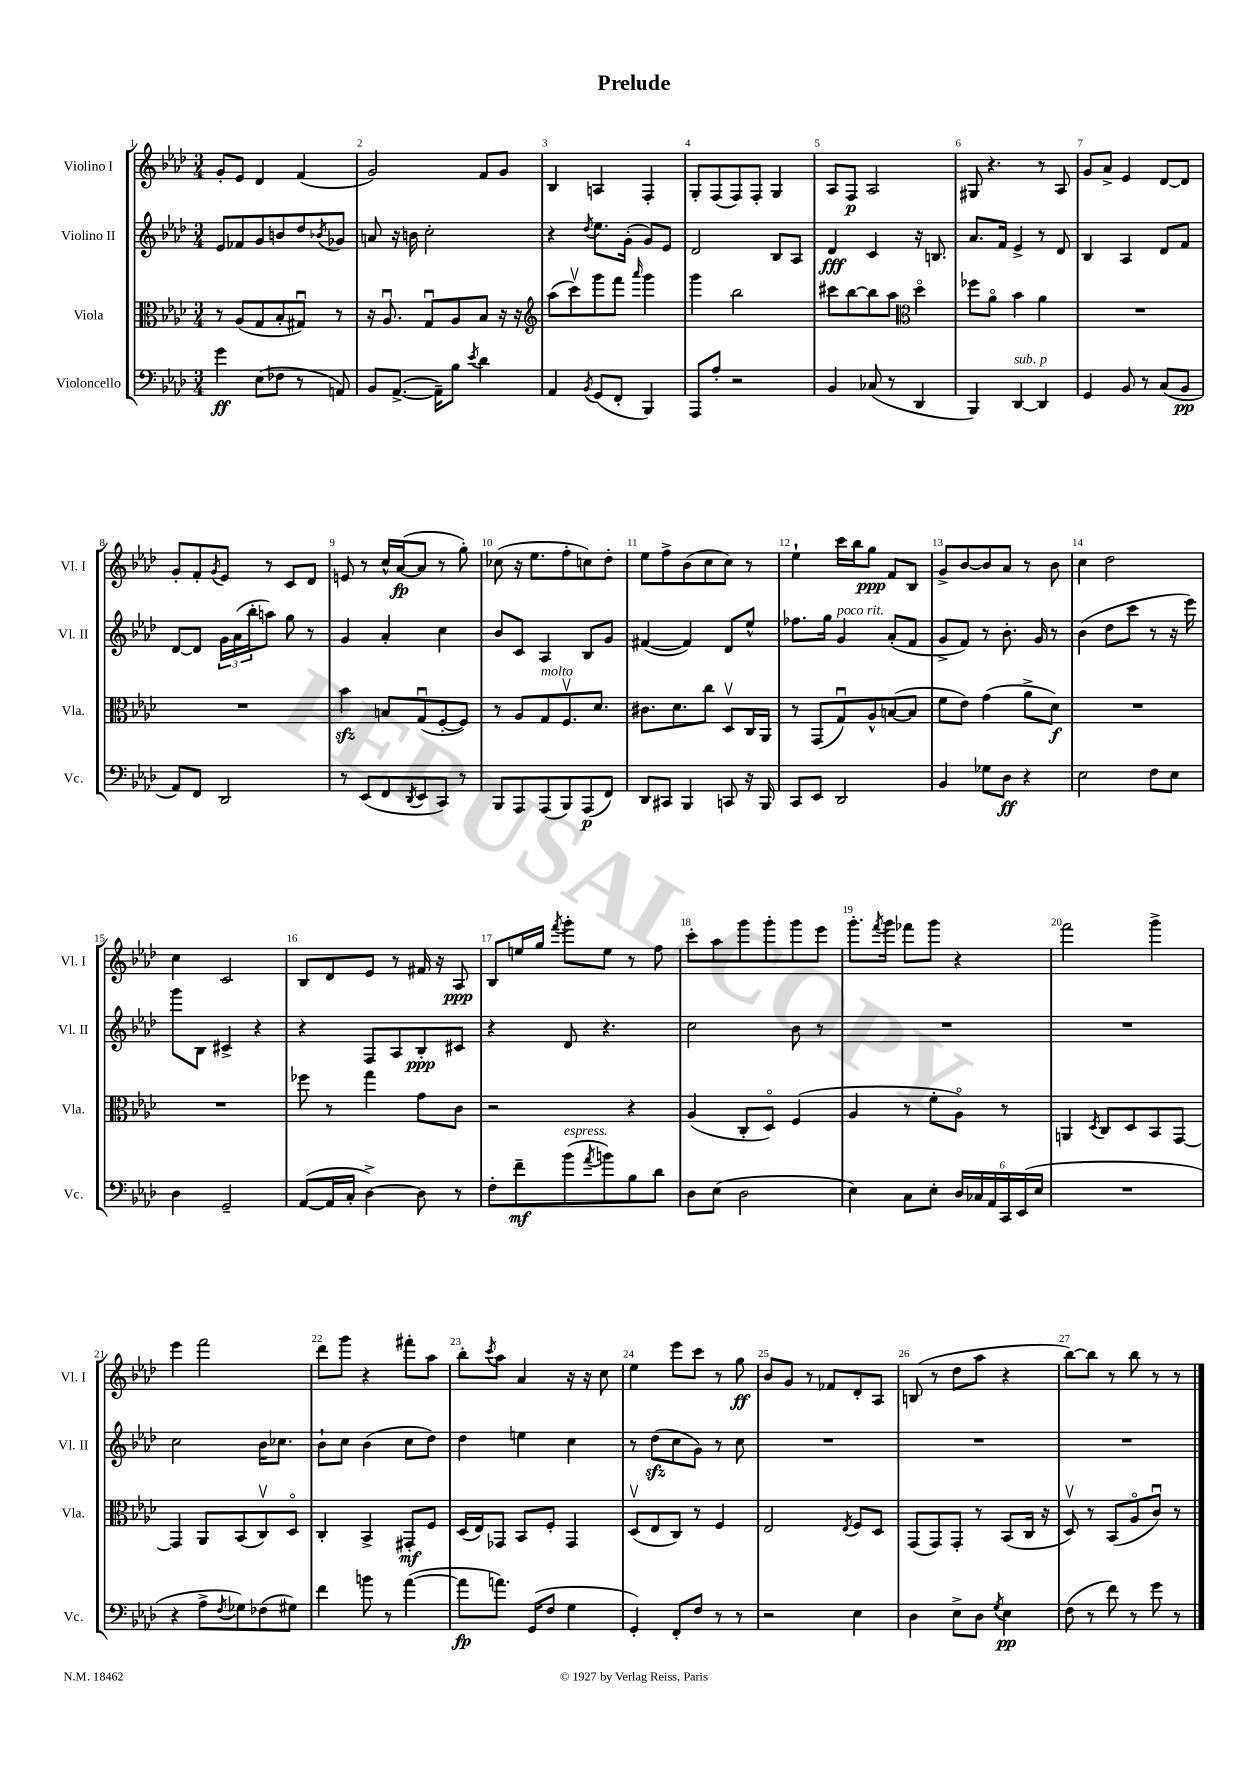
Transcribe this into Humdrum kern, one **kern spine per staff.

**kern	**kern	**kern	**kern
*staff4	*staff3	*staff2	*staff1
*clefF4	*clefC3	*clefG2	*clefG2
*k[b-e-a-d-]	*k[b-e-a-d-]	*k[b-e-a-d-]	*k[b-e-a-d-]
*M3/4	*M3/4	*M3/4	*M3/4
4g	8r	8e-	8g'
.	(8A-	8f-	8e-
(8E-	8G	8g	4d-
8F-	8B-'	8b	.
8r	8G#u)	8dd-	(4f
.	.	8qb-	.
8AA)	8r	8g-	.
=	=	=	=
8BB-	16r	8a	2g)
.	8.A-u	.	.
([8.AA-^	.	16r	.
.	.	16b	.
.	8Gu	2cc'	.
16AA-~])	.	.	.
8B-	8A-	.	.
8qe-	.	.	.
4d-	8B-	.	8f
.	16r	.	8g
.	16r	.	.
=	=	=	=
*	*clefG2	*	*
4AA-	(8aa-	4r	4B-
.	8cccv)	.	.
8qBB-	.	8qdd-	.
(8GG	8ggg	8.ee-	4A
8FF'	8fff	.	.
.	.	(16g'	.
.	16qqaaa-	.	.
4BBB-)	4ggg	8g)	4F'
.	.	8e-	.
=	=	=	=
8AAA-	4ggg	2d-	8G'
8A-'	.	.	(8F
2r	2bb-	.	8F)
.	.	.	8F'
.	.	8B-	4G
.	.	8A-	.
=	=	=	=
4BB-	8ccc#	4d-	8A-
.	[8bb-	.	8F
(8C-	8bb-]	4c	2A-
8r	8aa-	.	.
*	*clefC3	*	*
4DD-	4dd-o	16r	.
.	.	8.B	.
=	=	=	=
4BBB-)	8ff-	8.a-	8G#
.	8a-o	.	4.r
.	.	16f	.
[4DD-	4b-	4e-^	.
4DD-]	4a-	8r	8r
.	.	8d-	8A-
=	=	=	=
4GG	2.r	4B-	8g
.	.	.	8a-^
8BB-	.	4A-	4e-
8r	.	.	.
(8C	.	8d-	[8d-
8BB-	.	8f	8d-]
=	=	=	=
8AA-)	2.r	[8d-	8g'
8FF	.	8d-]	8f'
.	.	.	8qg
2DD-	.	24g	8e-
.	.	(24a-	.
.	.	24bb-'	.
.	.	8aa)	8r
.	.	8gg	8c
.	.	8r	8d-
=	=	=	=
8r	4b-	4g	8e
(8EE-	.	.	8r
8FF	8B	4a-'	16cc^^
.	.	.	([16a-
8qDD-	.	.	.
8EE-	(8Gu	.	8a-]
8CC)	[8F'	4cc	8r
8r	8F])	.	8gg')
=	=	=	=
8BBB-	8r	8b-	(8cc-
8AAA-	8A-	8c	16r
.	.	.	8.ee-
(8AAA-	8G	4A-	.
8BBB-)	8.Fv	.	8ff'
(8AAA-	.	8B-	8cc)
.	8.d-	.	.
8FF)	.	8g	8dd-'
=	=	=	=
8DD-	8.c#	([4f#	8ee-
8CC#	.	.	8ff^
.	8.d-	.	.
4BBB-	.	4f#])	(8b-
.	8cc	.	8cc
8CC	8D-v	8d-	8cc)
16r	16C	8ee-^^	8r
16BBB-	16AA-	.	.
=	=	=	=
8CC	8r	8.ff-	4ee-`
8EE-	(8GG	.	.
.	.	16gg	.
2DD-	8Gu)	4g	16ccc
.	.	.	16bb-
.	8A-^^	.	8gg
.	([8B	(8a-'	8f
.	8B]	8f	8B-
=	=	=	=
4BB-	8f	8g^	8g^
.	8e-)	8f)	[8b-
8G-	(4g	8r	8b-]
8D-	.	8.b-'	8a-
4r	8a-^	.	8r
.	.	16g	.
.	8d-)	8r	8b-
=	=	=	=
2E-	2.r	(4b-	4cc
.	.	8dd-	2dd-
.	.	8ccc	.
8F	.	8r	.
8E-	.	16r	.
.	.	16eee-)	.
=	=	=	=
4D-	2.r	8ggg	4cc
.	.	8B-	.
2GG~	.	4c#^	2c
.	.	4r	.
=	=	=	=
([8AA-	8ff-	4r	8B-
16AA-]	8r	.	8d-
16C'	.	.	.
[4D-^)	4gg	8F	8e-
.	.	8A-	8r
8D-]	8g	8B-'	16f#
.	.	.	16r
8r	8c	8c#	8A-
=	=	=	=
8F'	2r	4r	8B-
8f~	.	.	16ee
.	.	.	16gg
.	.	.	8qfff
(8b-	.	8d-	8ggg'
8qa-	.	.	.
8b)	.	4.r	8ee
8B-	4r	.	8r
8d-	.	.	8ff
=	=	=	=
8D-	(4A-	2cc	8ccc'
(8E-	.	.	8aa-
2D-	8C'	.	8ggg
.	8D-o)	.	8ggg'
.	(4F	8b-	8ggg
.	.	8r	8eee-
=	=	=	=
4E-)	4A-	2.r	8.ggg'
.	.	.	8qfff
.	.	.	16ggg
8C	8r	.	8fff-
8E-'	8f'	.	8ggg
24D-	8A-o)	.	4r
24C-	.	.	.
24AA-	.	.	.
24CC	8r	.	.
(24EE-	.	.	.
24E-	.	.	.
=	=	=	=
2.r	4AA	2.r	2fff
.	8qD-	.	.
.	8C	.	.
.	8D-	.	.
.	8BB-	.	4ggg^
.	[8GG	.	.
=	=	=	=
4r	4GG]	2cc	4eee-
8A-^	8AA-	.	2fff
8qF	.	.	.
8G-)	(8BB-	.	.
(8F-	8Cv)	16b-	.
.	.	8.cc-	.
8G#)	8D-o	.	.
=	=	=	=
4f	4C'	8b-`	8ddd-
.	.	8cc	8ggg
8b	4BB-^	(4b-	4r
8r	.	.	.
([4a-	8GG#'	8cc	8fff#'
.	8F	8dd-)	8aa-
=	=	=	=
8a-]	(16D-	4dd-	8bb-'
.	16E-)	.	.
.	.	.	8qccc
8.a)	8GG-	.	8aa-
.	8BB-	4ee	4a-
(16GG	.	.	.
8F	8F'	.	.
4G	4GG-	4cc	16r
.	.	.	16r
.	.	.	8cc
=	=	=	=
4GG')	(8D-v	8r	4ee-
.	8E-	(8dd-	.
8FF'	8C)	8cc	8eee-
8F	8r	8g)	8ccc
8r	4F	8r	8r
8r	.	8cc	8gg
=	=	=	=
2r	2E-	2.r	8b-
.	.	.	8g
.	.	.	8r
.	.	.	8f-
.	8qE-	.	.
4E-	8F	.	8d-'
.	8D-	.	8A-
=	=	=	=
4D-	(8GG	2.r	(8B
.	8GG)	.	8r
8E-^	8GG'	.	8dd-
8D-	8r	.	8aa-
8qG	.	.	.
4E-	(8BB-	.	4r
.	16C	.	.
.	16r	.	.
=	=	=	=
(8F	8D-v)	2.r	[8bb-)
8r	8r	.	8bb-]
8f)	(8BB-	.	8r
8r	8A-o	.	8bb-
8g	8cu)	.	8r
8r	8r	.	8r
==	==	==	==
*-	*-	*-	*-
